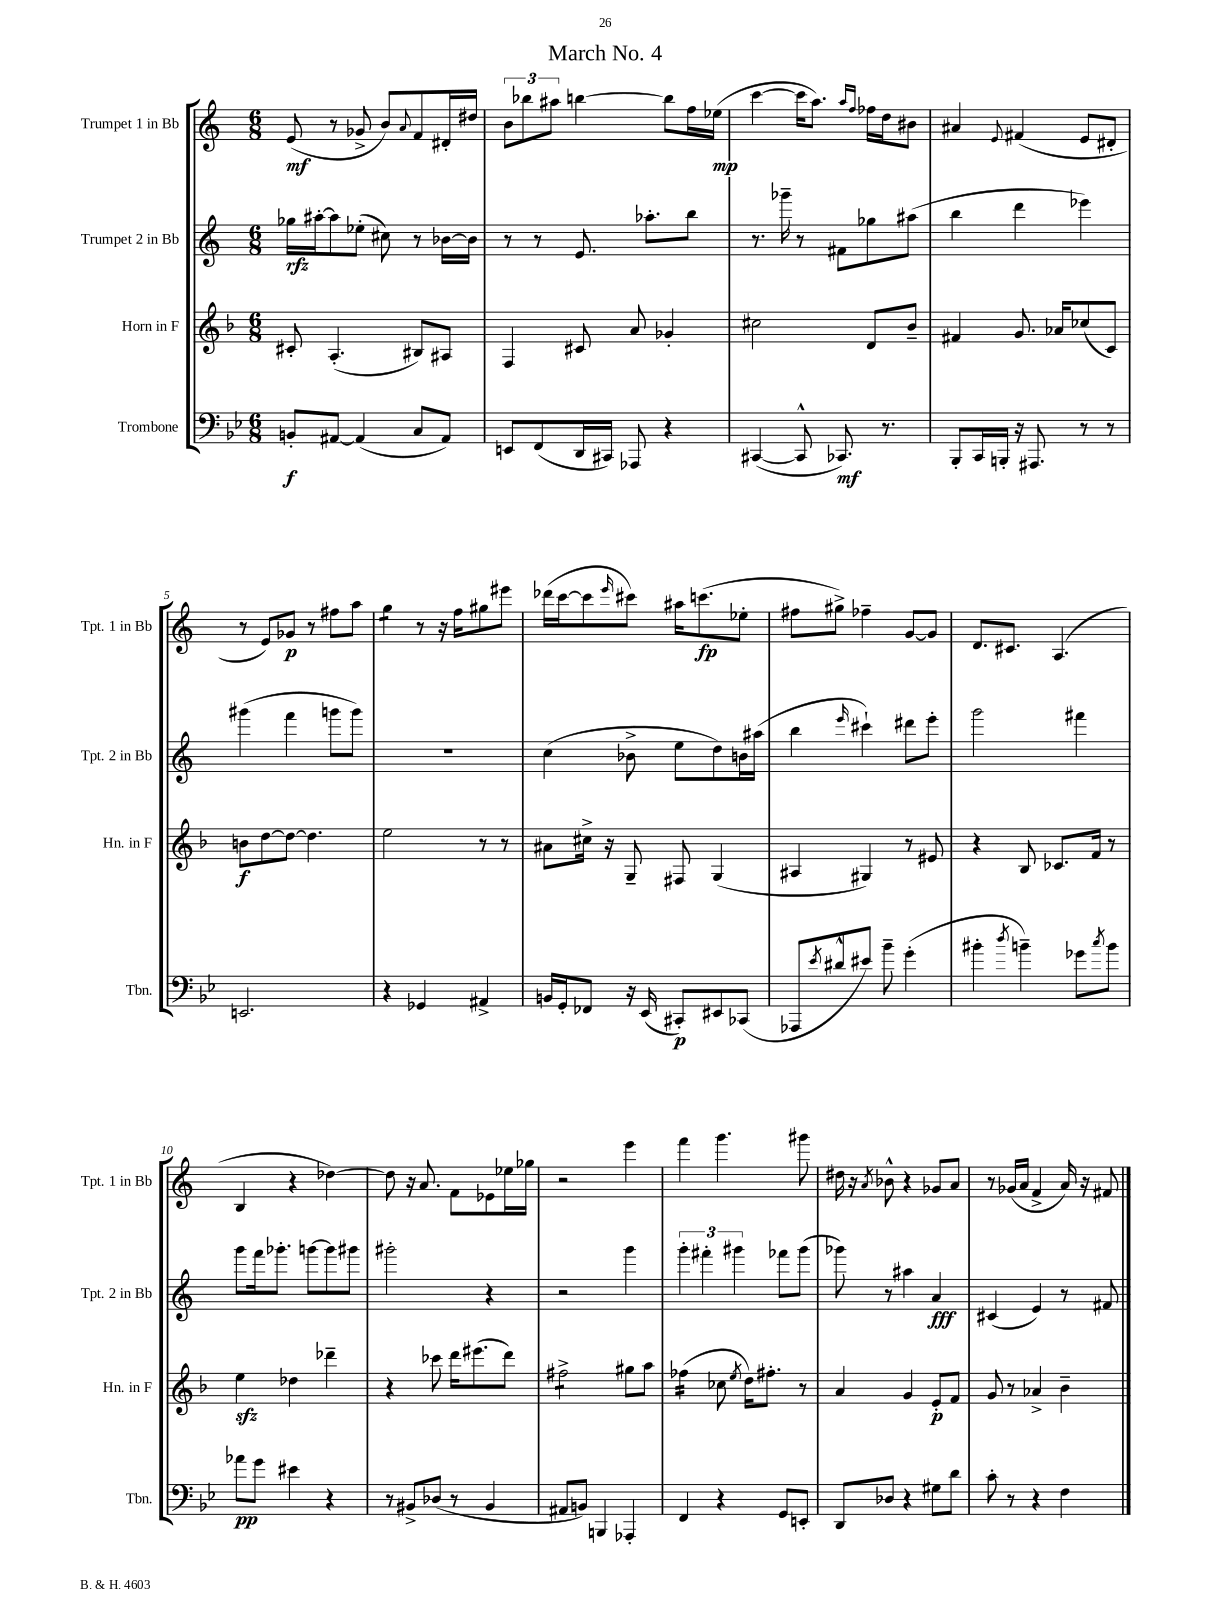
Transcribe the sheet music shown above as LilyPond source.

\header { title = "March No. 4" }
<<
\new StaffGroup <<
\new Staff = "s0" \with { instrumentName = "Trumpet 1 in Bb" shortInstrumentName = "Tpt. 1 in Bb" } {
    \clef treble \key c \major \numericTimeSignature \time 6/8
    e'8\mf( r8 ges'8-> b'8) \appoggiatura { a'8 } f'8 dis'16-. dis''16 |
    \tuplet 3/2 { b'8 bes''8 ais''8 } b''4~ b''8 f''16 ees''16\mp( |
    c'''4~ c'''16 a''8.) \grace { a''16 f''16 } fes''16 d''16 bis'8 |
    ais'4 \appoggiatura { e'8 } fis'4( e'8 dis'8-. |
    r8 e'8) ges'8\p r8 fis''8 a''8 |
    g''4:8 r8 r16 f''16 gis''8 eis'''8 |
    des'''16( c'''16~ c'''8 \grace { e'''16 } cis'''8) ais''16 c'''8.\fp( ees''8-. |
    fis''8 gis''8->) fes''4-- g'8~ g'8 |
    d'8. cis'8. a4.( |
    b4 r4 des''4~) |
    des''8 r16 a'8. f'8 ees'8 ees''16 ges''16 |
    r2 e'''4 |
    f'''4 g'''4. gis'''8 |
    dis''16 r16 \acciaccatura { a'8 } bes'8-^ r4 ges'8 a'8 |
    r8 ges'16( a'16 f'4-> a'16) r16 fis'8 \bar "|." |
}
\new Staff = "s1" \with { instrumentName = "Trumpet 2 in Bb" shortInstrumentName = "Tpt. 2 in Bb" } {
    \clef treble \key c \major \numericTimeSignature \time 6/8
    ges''16\rfz ais''16~-. ais''8 ees''8-.( cis''8) r8 bes'16~ bes'16 |
    r8 r8 e'8. aes''8.-. b''8 |
    r8. ges'''16-- r8 fis'8 ges''8 ais''8( |
    b''4 d'''4 ees'''4) |
    gis'''4( f'''4 g'''8 g'''8) |
    R2. |
    c''4( bes'8-> e''8 d''8) b'16 ais''16( |
    b''4 \grace { e'''16 } cis'''4-!) dis'''8 e'''8-. |
    g'''2 fis'''4 |
    g'''8 f'''16 ges'''8.-. g'''8~ g'''8 gis'''8 |
    gis'''2-. r4 |
    r2 g'''4 |
    \tuplet 3/2 { g'''4-. fis'''4-. gis'''4 } fes'''8 gis'''8( |
    ges'''8) r8 ais''4 a'4\fff |
    cis'4( e'4) r8 fis'8 \bar "|." |
}
\new Staff = "s2" \with { instrumentName = "Horn in F" shortInstrumentName = "Hn. in F" } {
    \clef treble \key f \major \numericTimeSignature \time 6/8
    cis'8-. a4.-.( bis8) ais8 |
    f4 cis'8 a'8 ges'4-. |
    cis''2 d'8 bes'8-- |
    fis'4 g'8. aes'16 ces''8( c'8) |
    b'8\f d''8~ d''8~ d''4. |
    e''2 r8 r8 |
    ais'8 cis''16-> r16 g8-- fis8 g4( |
    ais4 gis4) r8 eis'8 |
    r4 bes8 ces'8. f'16 r8 |
    e''4\sfz des''4 des'''4-- |
    r4 ces'''8 d'''16 eis'''8.( d'''8) |
    fis''2:8-> gis''8 a''8 |
    fes''4:16( ces''8 \acciaccatura { e''8 } d''16) fis''8.-. r8 |
    a'4 g'4 e'8-.\p f'8 |
    g'8 r8 aes'4-> bes'4-- \bar "|." |
}
\new Staff = "s3" \with { instrumentName = "Trombone" shortInstrumentName = "Tbn." } {
    \clef bass \key bes \major \numericTimeSignature \time 6/8
    b,8-.\f ais,8~ ais,4( c8 ais,8) |
    e,8 f,8( d,16 cis,16) aes,,8 r4 |
    cis,4~( cis,8-^ ces,8.\mf) r8. |
    bes,,8-. c,16 b,,16-. r16 ais,,8. r8 r8 |
    e,2. |
    r4 ges,4 ais,4-> |
    b,16 g,16-. fes,8 r16 ees,16( cis,8-.\p) eis,8 ces,8( |
    aes,,8 \acciaccatura { ees'8 } dis'8-^ eis'8) bes'8-- g'4-.( |
    bis'4-. \acciaccatura { d''8 } b'4--) ges'8 \acciaccatura { c''8 } b'8 |
    aes'8\pp g'8 eis'4 r4 |
    r8 bis,8-> des8( r8 bis,4 |
    ais,8 b,8) b,,4 aes,,4-. |
    f,4 r4 g,8 e,8-. |
    d,8 des8 r4 gis8 d'8 |
    c'8-. r8 r4 f4 \bar "|." |
}
>>
>>
